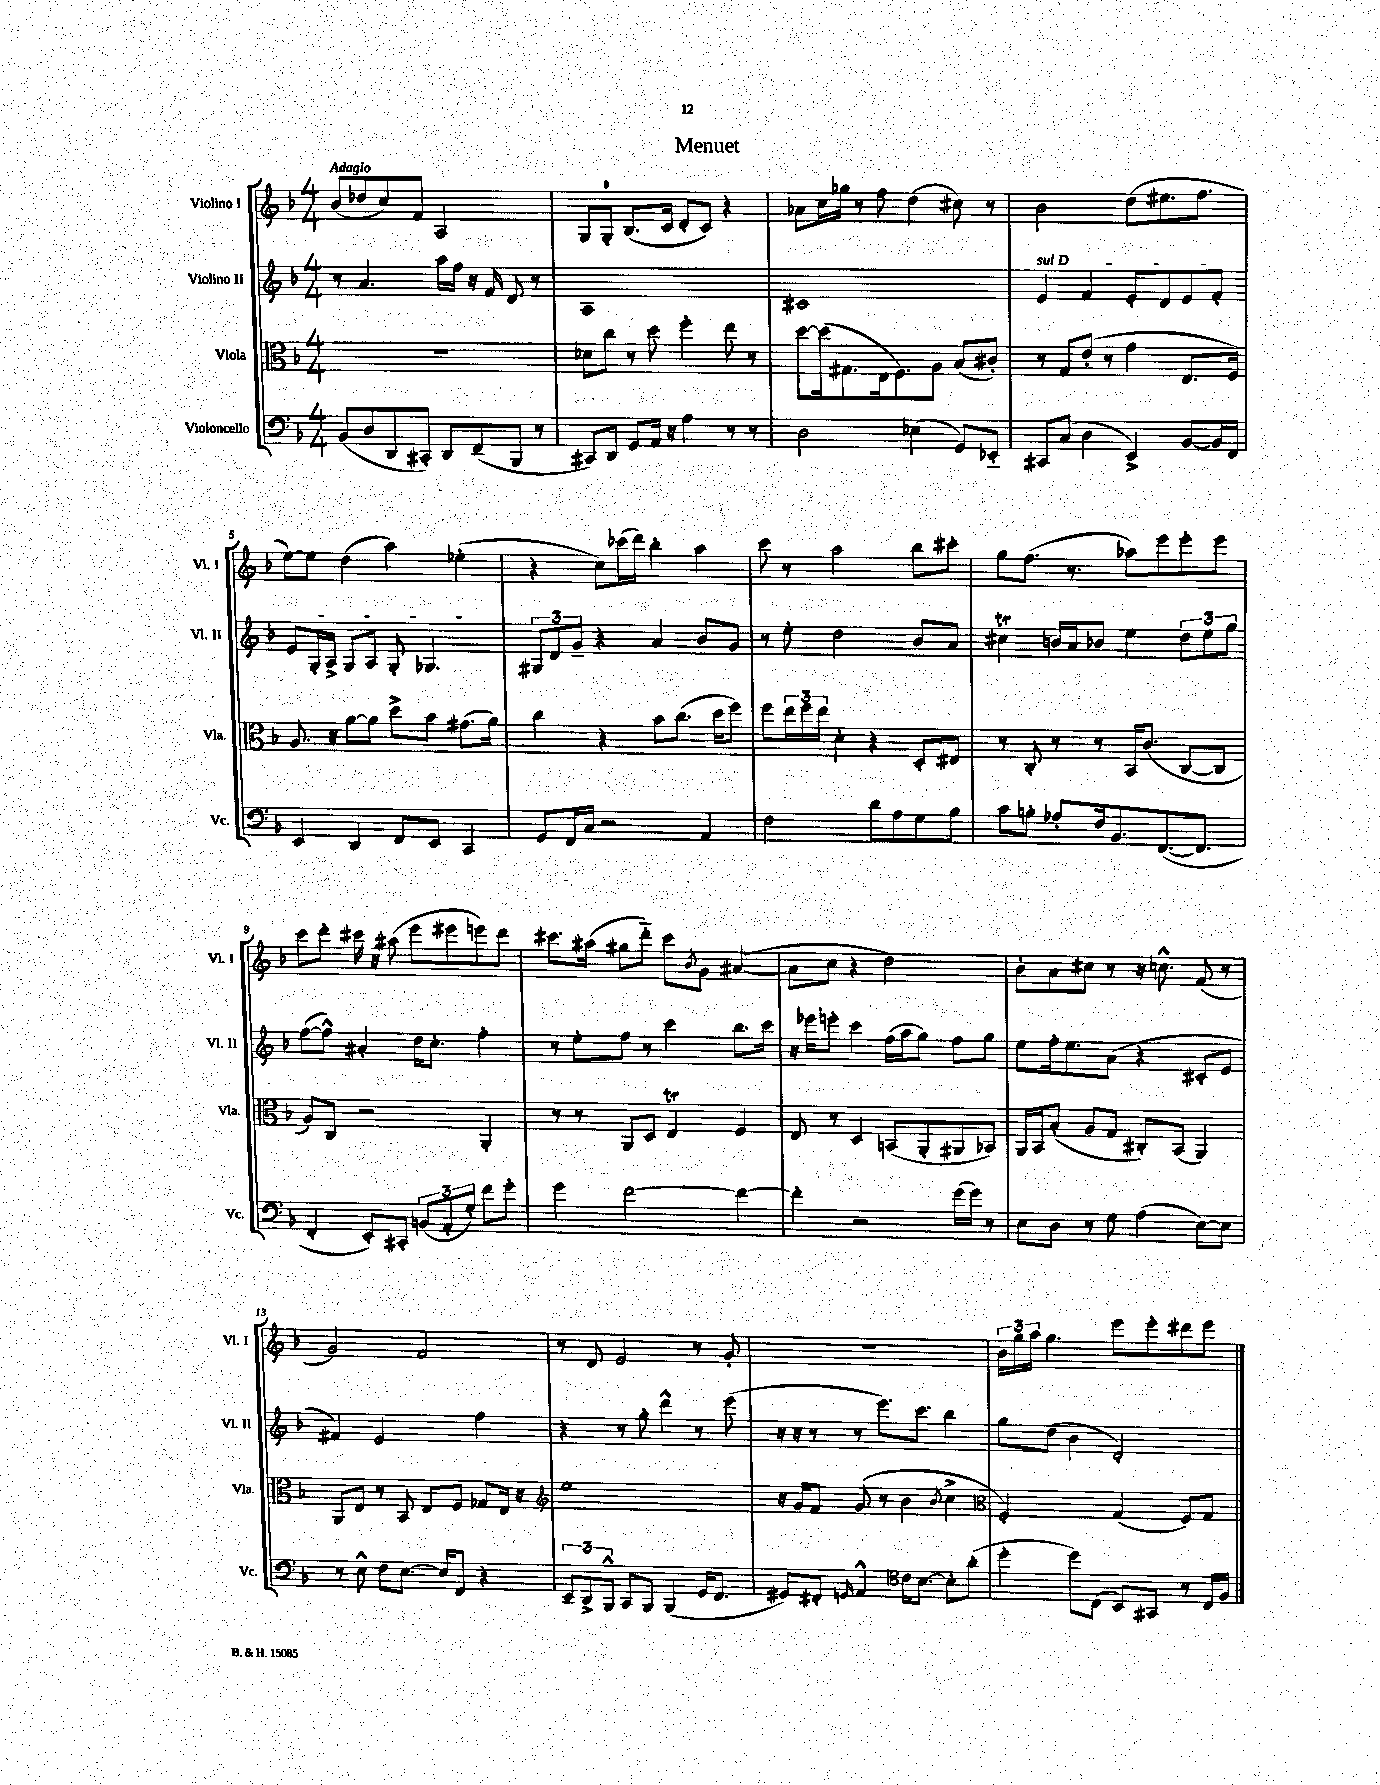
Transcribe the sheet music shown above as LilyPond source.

\header { title = "Menuet" }
<<
\new StaffGroup <<
\new Staff = "s0" \with { instrumentName = "Violino I" shortInstrumentName = "Vl. I" } {
    \clef treble \key f \major \numericTimeSignature \time 4/4 \tempo "Adagio"
    bes'8( des''8 c''8) f'8 a2 |
    g8 g8-0-. bes8.( c'16 d'8-. c'8) r4 |
    aes'8 c''16 ges''16 r8 f''8 d''4( cis''8) r8 |
    bes'2 d''8( eis''8. f''8. |
    e''8~) e''8 d''4( a''4) ees''4-.( |
    r4 c''8) ces'''16( d'''16) bes''4-. a''4 |
    c'''8 r8 a''2 bes''8 cis'''8-. |
    g''8 f''8.( r8. aes''8) e'''8 e'''8-. e'''8 |
    c'''8 d'''8-. cis'''16 r16 ais''8( e'''8 eis'''8 e'''8) d'''8 |
    cis'''8. ais''16( gis''8 d'''8-_) cis'''8 \acciaccatura { bes'8 } g'8 ais'4~( |
    ais'8 c''8 r4 d''2) |
    bes'8-. a'8 cis''8 r8 r16 c''8.-^ f'8( r8 |
    g'2) f'2 |
    r8 d'8 e'2 r8 g'8-. |
    R1 |
    \tuplet 3/2 { bes'16 g''16 a''16 } g''4. e'''8 e'''8-. dis'''8 e'''8 \bar "|." |
}
\new Staff = "s1" \with { instrumentName = "Violino II" shortInstrumentName = "Vl. II" } {
    \clef treble \key f \major \numericTimeSignature \time 4/4
    r8 a'4. a''16 f''16 r16 f'16 d'8 r8 |
    a1 |
    cis'1 |
    \once \override TextSpanner.bound-details.left.text = \markup { \italic "sul D" } e'4\startTextSpan f'4 e'8-. d'8 e'8 f'8-. |
    e'8 g16-. a16-> g8 a8 g8-. ges4.\stopTextSpan |
    \tuplet 3/2 { gis8 d'8 g'8-- } r4 a'4 bes'8 g'8 |
    r8 e''8-. d''2 bes'8 a'8 |
    cis''4\trill b'16 a'16 bes'8 e''4 \tuplet 3/2 { d''8 e''8 g''8 } |
    f''8~( f''8-^) ais'4-. d''16 c''8.-. f''4-. |
    r8 e''8-. f''8 r8 c'''4 bes''8. c'''16 |
    r16 ees'''16 e'''8-. c'''4 f''16( a''16 g''8) f''8 g''8 |
    e''8 f''16-. e''8. a'8( r4 cis'8-. e'8 |
    fis'4) e'2 f''4 |
    r4 r8 g''8-. d'''4-^ r8 e'''8( |
    r16 r16 r8 r8 e'''8.) c'''8. bes''4 |
    g''8 d''8( bes'4 d'2-.) \bar "|." |
}
\new Staff = "s2" \with { instrumentName = "Viola" shortInstrumentName = "Vla." } {
    \clef alto \key f \major \numericTimeSignature \time 4/4
    R1 |
    des'8 c''8 r8 d''8 f''4-. e''8 r8 |
    d''8~ d''16( gis8. e16 f8.) a8 bes8( cis'8-.) |
    r8 g8 e'8-.( r8 g'4 e8. f16) |
    a8. r16 a'8~ a'8 d''8-> bes'8 gis'8.( a'16) |
    c''4 r4 bes'8 c''8.( d''16 f''8) |
    f''8 \tuplet 3/2 { e''16 f''16 e''16 } d'4-. r4 d8-. eis8 |
    r8 c8-. r8 r8 bes,16 c'8.( c8~ c8 |
    a8) c8 r2 a,4-. |
    r8 r8 a,8 d8 e4\trill f4 |
    e8 r8 d4 b,8( a,8-. ais,8 bes,8) |
    a,16 bes,16 bes8-.( a8 g8 cis8-.) bes,8( a,4) |
    a,8 e8 r8 bes,8 e8 f8 ges8 e16 r16 |
    \clef treble e''1 |
    r16 g'16 f'8 g'8( r8 bes'4 \acciaccatura { bes'8 } c''4-> |
    \clef alto f2-.) g4( f8) g8 \bar "|." |
}
\new Staff = "s3" \with { instrumentName = "Violoncello" shortInstrumentName = "Vc." } {
    \clef bass \key f \major \numericTimeSignature \time 4/4
    bes,8( d8 d,8 cis,8-.) d,8 f,8--( bes,,8 r8 |
    cis,8) d,8 g,8 a,16 r16 a4 r8 r8 |
    d2 ees4( g,8) ees,8-_ |
    cis,8 c8( d4 e,4->) bes,8~ bes,16 f,16 |
    e,4 d,4 f,8 e,8 c,4 |
    g,8 f,16 c16 r2 a,4 |
    f2 d'8 a8 g8 bes8 |
    c'8 b8-. aes8-. f16 bes,8. f,8.~( f,8. |
    f,4-. e,8-.) cis,8-. \tuplet 3/2 { b,8( a,8-. g8-.) } f'8 g'8-. |
    g'4 f'2~ f'4~ |
    f'4-. r2 g'16( g'16) r8 |
    e8 d8 r8 g8 a4( e8~) e8 |
    r8 e8-^ f8 e8.~ e16 f,8 r4 |
    \tuplet 3/2 { e,8-- d,8-> bes,,8-^ } c,8 bes,,8 bes,,4( g,16 f,8. |
    gis,8) fis,8-. \grace { g,16 } a,4-^ \clef tenor c'16 bes8.~ bes8-. a'8-.( |
    d''4-. d''8) c8( bes,8) gis,8 r8 c16 f16 \bar "|." |
}
>>
>>
